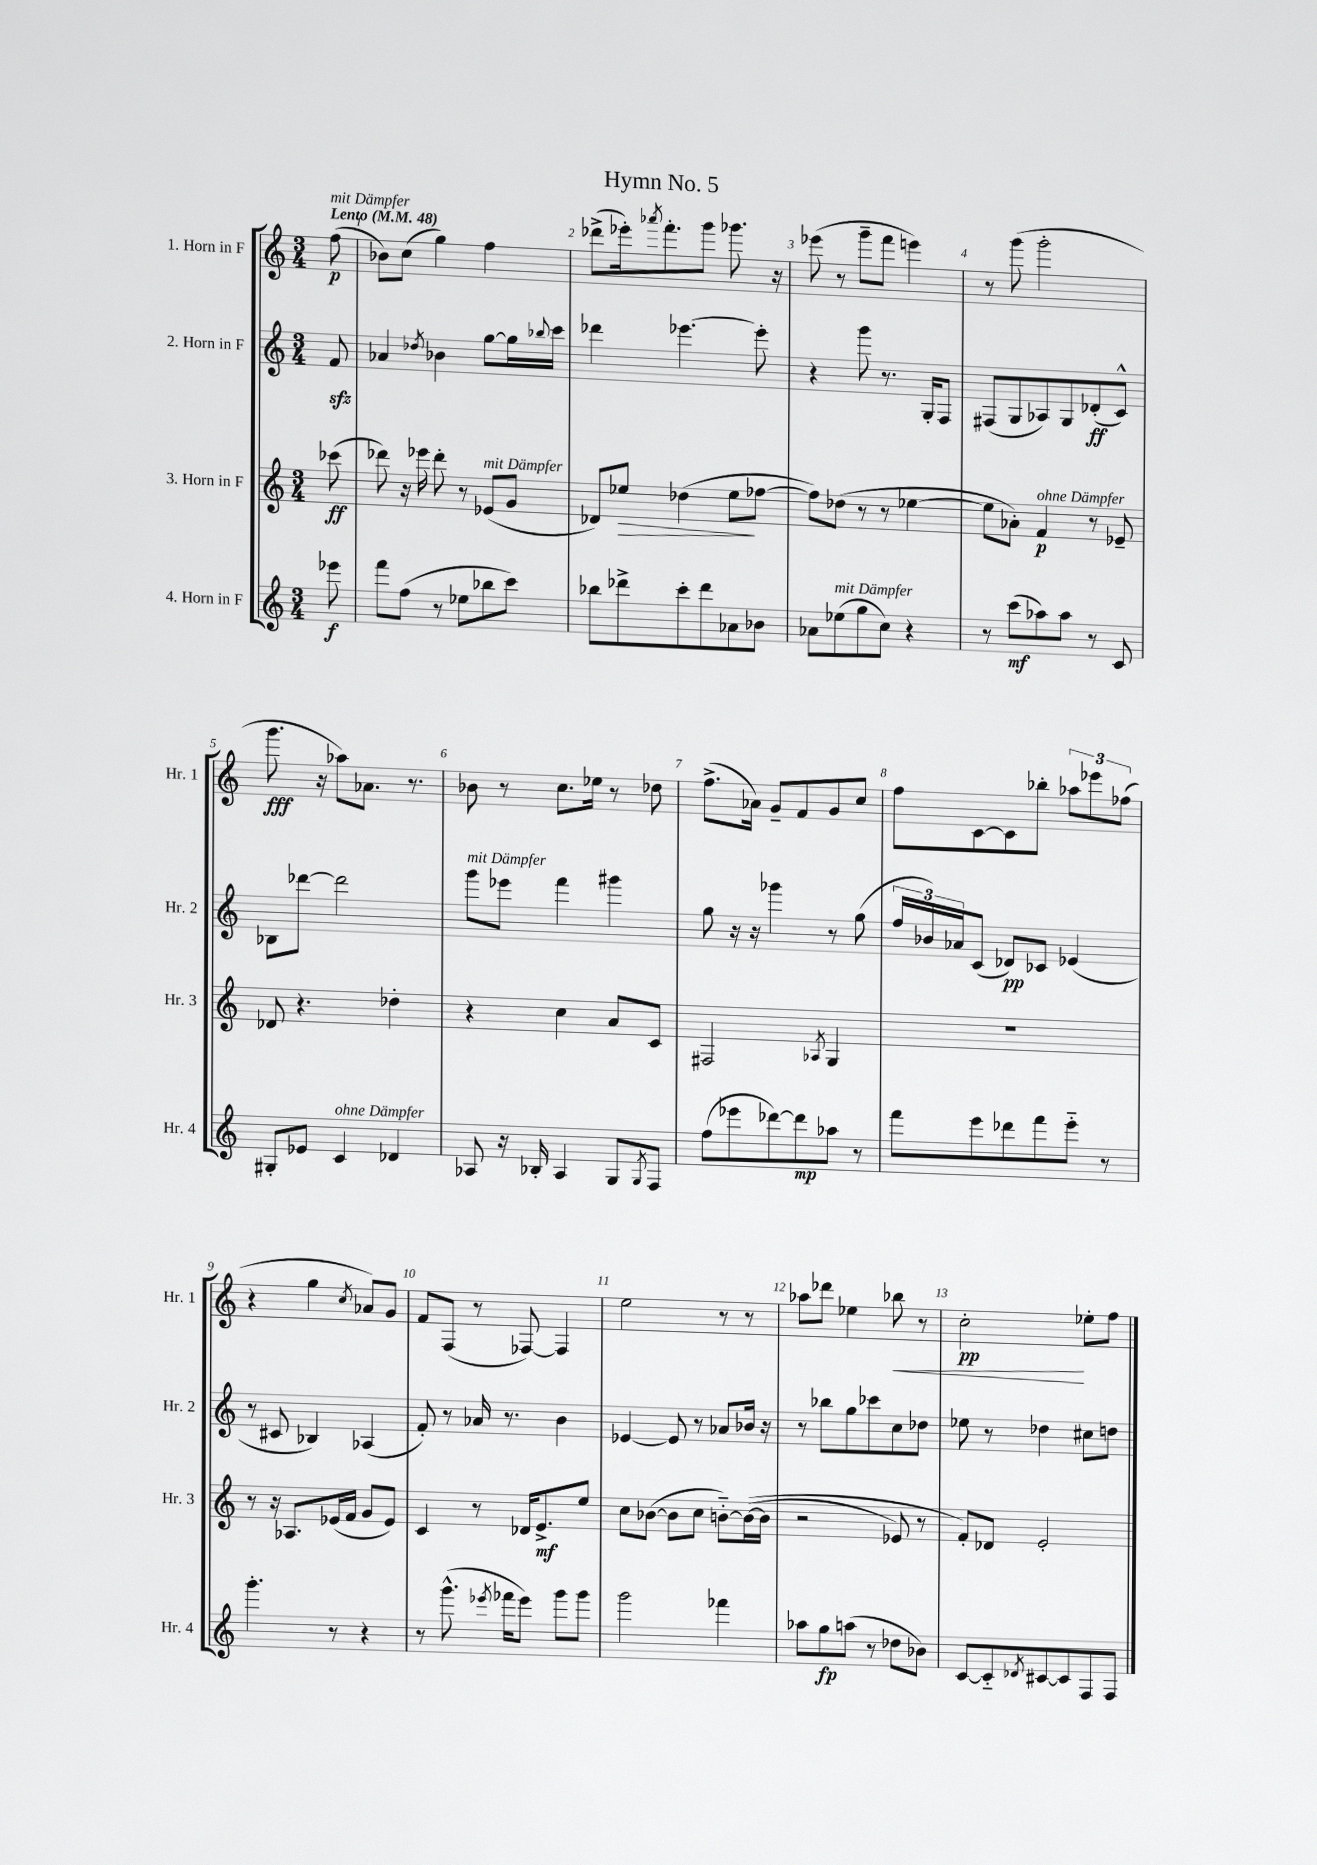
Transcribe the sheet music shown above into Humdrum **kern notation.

**kern	**kern	**kern	**kern
*staff4	*staff3	*staff2	*staff1
*clefG2	*clefG2	*clefG2	*clefG2
*k[]	*k[]	*k[]	*k[]
*M3/4	*M3/4	*M3/4	*M3/4
*MM48	*MM48	*MM48	*MM48
8eee-	(8ccc-	8f	(8ff
=	=	=	=
8fff	8ddd-)	4a-	8b-)
(8ff	16r	.	(8cc
.	16eee-	.	.
.	.	8qdd-	.
8r	8ddd-'	4b-	4gg)
8ee-	8r	.	.
8bb-	(8e-	[8gg	4ff
8ccc)	8g	16gg]	.
.	.	8qqbb-	.
.	.	16ccc	.
=	=	=	=
8bb-	8d-)	4ddd-	(8ddd-^
8ddd-^	8ee-	.	16eee-')
.	.	.	8qaaa-
.	.	.	8.fff'
8ccc'	(4dd-	[4.eee-	.
8ddd-	.	.	8ggg
8a-	8ee-	.	8.ggg-
8b-	[8ff-	8eee-']	.
.	.	.	16r
=	=	=	=
8a-	8ff-])	4r	(8eee-
(8ee-	(8dd-	.	8r
8gg	8r	8ggg	8ggg~
8cc)	8r	8.r	8fff
4r	[4ee-	.	4eee)
.	.	16G'	.
.	.	8F	.
=	=	=	=
8r	8ee-]	(8F#	8r
(8ccc	8a-')	8G	(8ggg
8aa-)	4f	8A-)	2ggg'
8aa-	.	8G	.
8r	8r	(8d-'	.
8c	8e-~	8c^^)	.
=	=	=	=
8G#'	8d-	8B-	8.ggg
8e-	4.r	[8ddd-	.
.	.	.	16r
4c	.	2ddd-]	8aa-)
.	.	.	8.a-
4d-	4dd-'	.	.
.	.	.	8.r
=	=	=	=
8A-	4r	8ggg	8b-
16r	.	8eee-	8r
16B-'	.	.	.
4A-	4cc	4fff	8.cc
.	.	.	16ee-
8G	8a	4ggg#	8r
8qG	.	.	.
8F	8c	.	8dd-
=	=	=	=
(8ff	2F#	8gg	(8.ff^
8eee-	.	16r	.
.	.	16r	16a-)
[8ddd-)	.	4ggg-	8g~
8ddd-]	.	.	8f
.	8qA-	.	.
8aa-	4G	8r	8g
8r	.	(8gg	8cc
=	=	=	=
8fff	2.r	24ff	8ff
.	.	24b-)	.
.	.	24a-	.
8eee	.	(8c	[8c
8ddd-	.	8d-)	8c]
8fff	.	8c-	8bb-'
8eee'~	.	(4e-	12aa-
.	.	.	12eee-
8r	.	.	.
.	.	.	(12ff-
=	=	=	=
4.ggg'	8r	8r	4r
.	16r	8c#	.
.	8.A-	.	.
.	.	4B-)	4gg
8r	(16e-	.	.
.	16f	.	.
.	.	.	8qcc
4r	8g	(4A-	8a-)
.	8e-)	.	8g
=	=	=	=
8r	4c	8f')	8f
(8.ggg^^	.	8r	(8F
.	8r	16a-	8r
8qeee-	.	.	.
16fff-	.	8.r	.
8eee-)	16d-	.	[8F-)
.	8.e^	.	.
8ggg	.	4b	4F-]
8ggg	8ee	.	.
=	=	=	=
2ggg	8cc	[4e-	2ee
.	([8b-	.	.
.	8b-]	8e-]	.
.	8cc	8r	.
4fff-	[8b'~)	8a-	8r
.	&((16b_	16b-	8r
.	16b]	16r	.
=	=	=	=
8aa-	2r	8r	8aa-
8gg	.	8bb-	8ddd-
(8aa	.	8gg	4ee-
8r	.	8ccc-	.
8dd-	8e-)	8cc	8bb-
8b-)	8r	8dd-	8r
=	=	=	=
[8c	8f'&)	8ee-	2cc'
8c'~]	8d-	8r	.
8qd-	.	.	.
[8c#	2e'	4dd-	.
8c#]	.	.	.
8F	.	8cc#	8ee-'
8F	.	8dd	8ff
==	==	==	==
*-	*-	*-	*-
